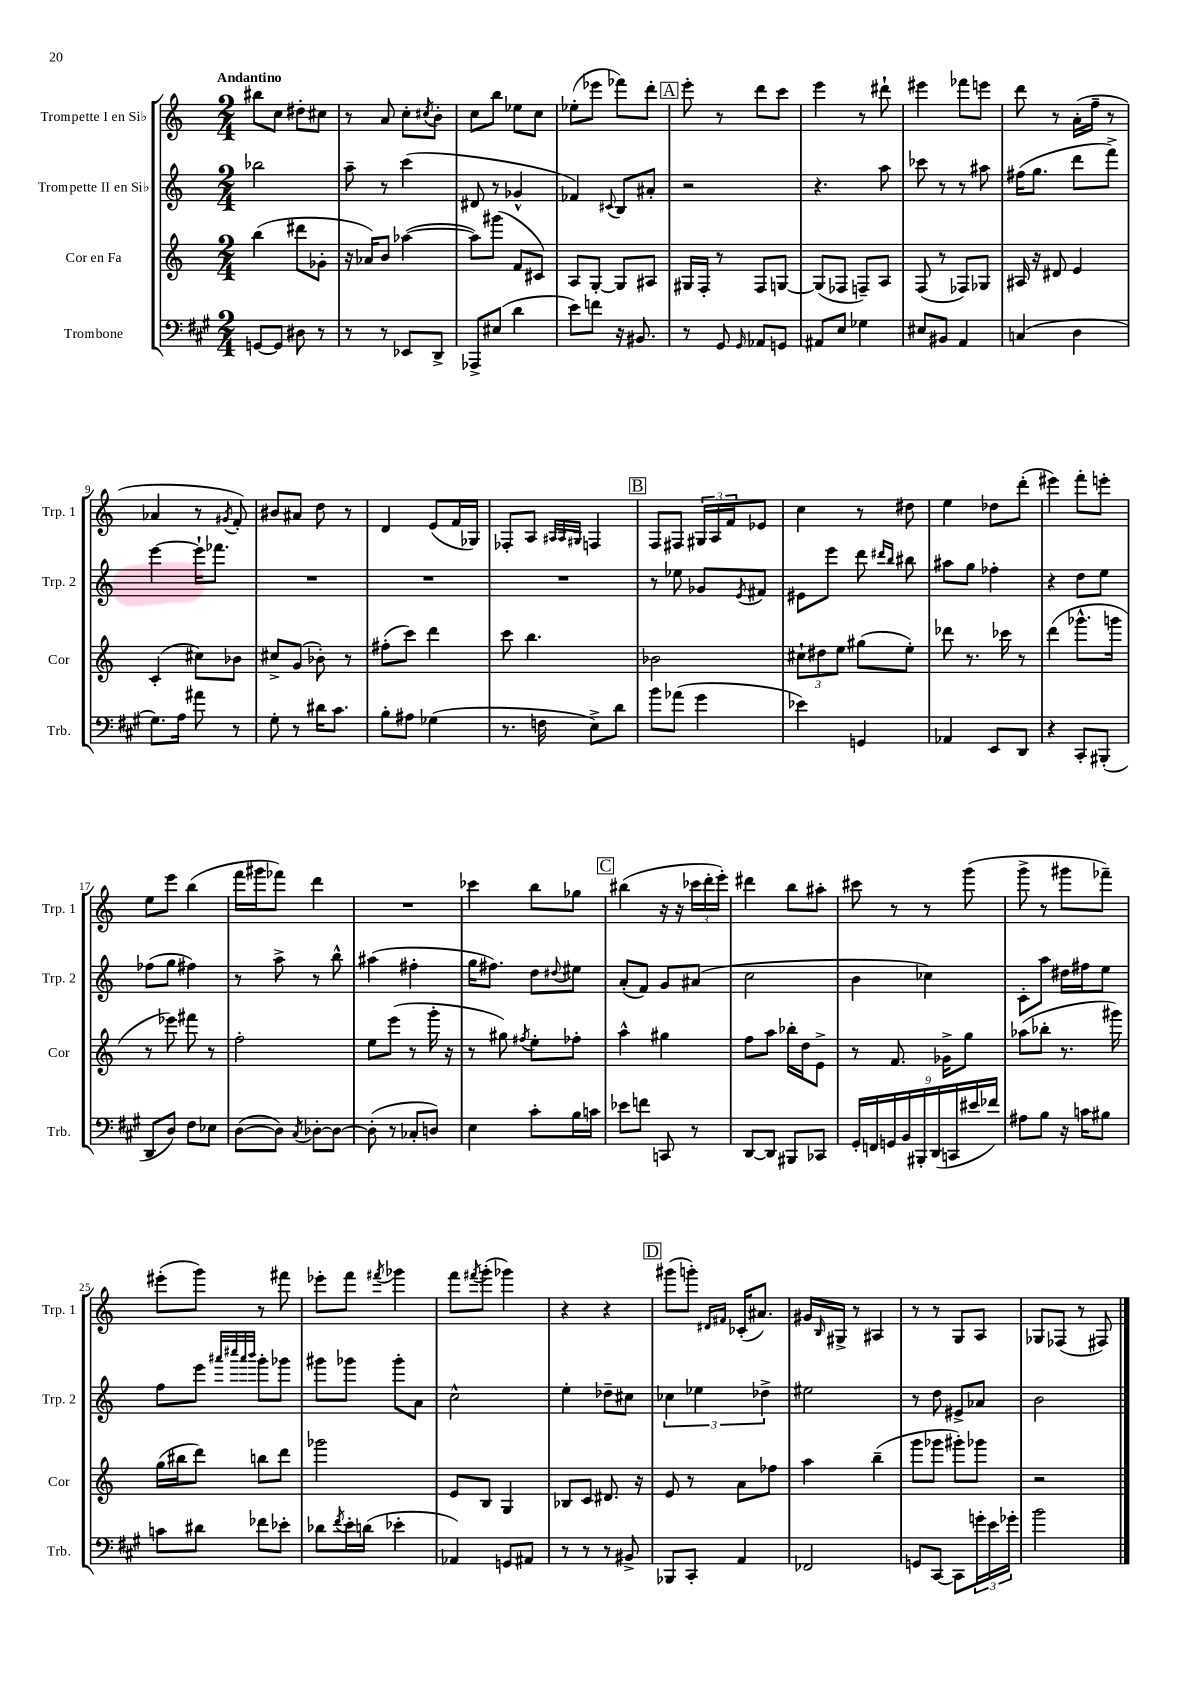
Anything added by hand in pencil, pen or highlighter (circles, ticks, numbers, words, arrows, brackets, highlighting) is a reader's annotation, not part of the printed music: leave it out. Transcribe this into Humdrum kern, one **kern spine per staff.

**kern	**kern	**kern	**kern
*part4	*part3	*part2	*part1
*staff4	*staff3	*staff2	*staff1
*I"Trombone	*I"Cor en Fa	*I"Trompette II en Si♭	*I"Trompette I en Si♭
*I'Trb.	*I'Cor	*I'Trp. 2	*I'Trp. 1
*clefF4	*clefG2	*clefG2	*clefG2
*k[f#c#g#]	*k[]	*k[]	*k[]
*M2/4	*M2/4	*M2/4	*M2/4
=1	=1	=1	=1
!	!	!	!LO:TX:a:B:t=Andantino
[8GGn/L	(4bb\	2bb-X\	8bb#X\L
8GG/J]	.	.	8cc\J
8D#X\	8ddd#X\L	.	8dd#X'\L
8r	8g-X'\J	.	8cc#X\J
=2	=2	=2	=2
8r	16r	8aa~\	8r
.	16a-X/KL)	.	.
8r	8b/J	8r	8a/
8EE-X/L	([4aa-X\	(4ccc\	8cc'\L
.	.	.	8qcc#X/
8DD^/J	.	.	8b'\J
=3	=3	=3	=3
8AAA-X^/L	8aa-\L])	8d#X/	8cc\L
(8E#X/J	(8ggg#X\J	8r	8bb\J
4d\	8f/L	4g-X^^/	8ee-X\L
.	8c#X/J)	.	8cc\J
=4	=4	=4	=4
8e\L)	8A/L	4f-X/)	(8ee-X'\L
8fn\J	[8G'/J	.	8eee-X\J
.	.	8qqc#X/	.
16r	8G/L]	8B/L	8fff-X\L)
8.BB#X/	.	.	.
.	8A#X/J	8a#X'/J	8ddd'\J
!!LO:REH:place=s1:t=A
=5	=5	=5	=5
8r	16G#X/LL	2r	8eee'\
.	16F'/JJ	.	.
8GG#/	8r	.	8r
16qqGG#/	.	.	.
8AA-X/L	8F/L	.	8ddd\L
8GGn/J	[8Gn/J	.	8ccc\J
=6	=6	=6	=6
8AA#X/L	(8G/L]	4.r	4eee\
8E/J	8F-X/J	.	.
4G-X\	8Fn~/L)	.	8r
.	8A/J	8aa\	8ddd#X`\
=7	=7	=7	=7
8E#X/L	(8F/	8ccc-X\	4eee#X\
8BB#X/J	8r	8r	.
4AA/	8F-X/L)	8r	8fff-X\L
.	8G-X/J	8aa#X\	8eeen\J
=8	=8	=8	=8
(4Cn/	16A#X/	(16ff#X\KL	8ddd\
.	16r	8.gg\J	.
.	8d#X/	.	8r
4D\	4e/	8ddd\L	(16a'\LL
.	.	.	16ff~\JJ
.	.	8fff^\J)	8r
!!LO:LB:g=z
=9	=9	=9	=9
8.G#\L)	(4c'/	[4eee\	4a-X/
16A\Jk	.	.	.
8a#X\	8cc#X\L)	16eee`\KL]	8r
.	.	8.fff-X\J	.
.	.	.	8qg#X/
8r	8b-X\J	.	8f'/)
=10	=10	=10	=10
8G#'\	8cc#X^/L	2r	8b#X/L
8r	(8g/J	.	8a#X/J
16d#X\KL	8b-X'\)	.	8dd\
8.c#\J	.	.	.
.	8r	.	8r
=11	=11	=11	=11
8B'\L	(8ff#X'\L	2r	4d/
8A#X\J	8ccc\J)	.	.
(4G-X\	4ddd\	.	(8e/L
.	.	.	16f/L
.	.	.	16G-X/JJ)
=12	=12	=12	=12
8.r	8ccc\	2r	8F-X'/L
.	4.bb\	.	8A/J
16Fn\	.	.	.
.	.	.	32qqA#X/LLL
.	.	.	32qqA#/
.	.	.	32qqG#X/JJJ
8E^\L)	.	.	4Fn/
8d\J	.	.	.
!!LO:REH:place=s1:t=B
=13	=13	=13	=13
8b\L	2b-X\	8r	8F/L
(8a-X\J	.	8ee-X\	8F#X/J
4g#\	.	8g-X/L	24G#X/LL
.	.	.	24A/
.	.	.	24f/J
.	.	8qe/	.
.	.	8f#X/J	8e-X/J
=14	=14	=14	=14
4e-X\)	12cc#X`\L	8e#X\L	4cc\
.	12dd#X\	.	.
.	.	8eee\J	.
.	12ee\J	.	.
4GGn/	(8gg#X\L	8ddd\	8r
.	.	16qqddd#X/LL	.
.	.	16qqbb/JJ	.
.	8ee'\J)	8bb#X\	8dd#X\
=15	=15	=15	=15
4AA-X/	8ddd-X\	8aa#X\L	4ee\
.	8.r	8gg\J	.
8EE/L	.	4ff-X'\	8dd-X\L
.	16ccc-X\	.	.
8DD/J	8r	.	(8ddd'\J
=16	=16	=16	=16
4r	(4ddd\	4r	4eee#X\)
8CC#'/L	8.ggg-X^^\L	8dd\L	8fff'\L
(8BBB#X'/J	.	8ee\J	8eeen'\J
.	16gggn\Jk	.	.
!!LO:LB:g=z
=17	=17	=17	=17
8DD/L	8r	(8ff-X\L	8ee\L
8D/J)	8eee-X\)	8gg\J	8eee\J
8F#\L	8fff#X\	4ff#X\)	(4bb\
8E-X\J	8r	.	.
=18	=18	=18	=18
([8D\L	2ff'\	8r	16fff\LL
.	.	.	16ggg#X\J
8D\J])	.	8aa^\	8fff-X\J)
8qC#/	.	.	.
[8D-X'\L	.	8r	4ddd\
8D-\J_	.	8bb^^\	.
=19	=19	=19	=19
(8D-'\]	8ee\L	(4aa#X\	2r
8r	(8eee\J	.	.
8C-X'/L	8r	4ff#X'\	.
8Dn/J)	16ggg'\	.	.
.	16r	.	.
=20	=20	=20	=20
4E\	8r	16gg\KL	4ccc-X\
.	.	8.ff#X\J)	.
.	8gg#X\)	.	.
.	8qff#X/	.	.
8c#'\L	8ee'\L	8dd\L	8bb\L
.	.	8qqdd#X/	.
16B\L	8ff-X'\J	8ee#X\J	8gg-X\J
16cn\JJ	.	.	.
!!LO:REH:place=s1:t=C
=21	=21	=21	=21
8e-X\L	4aa^^\	(8a'/L	(4bb#X\
8fn\J	.	8f/J)	.
8CCn/	4gg#X\	8g/L	16r
.	.	.	16r
8r	.	(8a#X/J	24ccc-X\LL
.	.	.	24ddd'\
.	.	.	24eee'\JJ)
=22	=22	=22	=22
[8DD/L	8ff\L	2cc\	4ddd#X\
8DD/J]	8aa\J	.	.
8BBB#X/L	16bb-X'\LL	.	8bb\L
.	16dd\J	.	.
8CC-X/J	8e^\J	.	8aa#X'\J
=23	=23	=23	=23
18GG#'/LL	8r	4b\	8ccc#X\
18FFn/	.	.	.
18GGn/	.	.	.
.	8.f/	.	8r
18BB/	.	.	.
18BBB#X'/	.	.	.
.	.	4cc-X\)	8r
(18DD/	.	.	.
.	16g-X^\KL	.	.
18CCn/	.	.	.
.	8gg\J	.	(8ggg\
18e#X/	.	.	.
18f-X/JJ)	.	.	.
=24	=24	=24	=24
8A#X\L	(8aa-X\L	8c'\L	8ggg^\
8B\J	8bb-X'\J	8aa\J	8r
16r	8.r	16dd#X\LL	8ggg#X\L
16cn\KL	.	16ff#X\J	.
8B#X\J	.	8ee\J	8fff-X~\J)
.	16ggg#X\)	.	.
!!LO:LB:g=z
=25	=25	=25	=25
8cn\L	(16gg\LL	8ff\L	(8eee#X'\L
.	16bb#X\J	.	.
8d#X\J	8ddd\J)	8eee\J	8ggg\J)
.	.	32qqaaa#X/LLL	.
.	.	32qqcccc#X/	.
.	.	32qqaaa#/	.
.	.	32qqbbb/JJJ	.
8f-X\L	8bbn\L	8ggg'\L	8r
8e-X'\J	8ddd\J	8ggg-X\J	8fff#X\
=26	=26	=26	=26
8d-X\L	2ggg-X\	8ggg#X\L	8eee-X'\L
8qf#/	.	.	.
16e'\L	.	8ggg-X\J	8fff\J
(16dn\JJ	.	.	.
.	.	.	8qfff#X/
4e-X'\	.	8ggg-'\L	4ggg-X\
.	.	8a\J	.
=27	=27	=27	=27
4AA-X/)	8e/L	2cc^^\	8fff\L
.	.	.	8qfff#X/
.	8B/J	.	(8ggg'\J
8GGn/L	4G/	.	4ggg-X\)
8AA#X/J	.	.	.
=28	=28	=28	=28
8r	8B-X/L	4ee'\	4r
8r	8c/J	.	.
8r	8.d#X/	8dd-X~\L	4r
8BB#X^/	.	8cc#X\J	.
.	16r	.	.
!!LO:REH:place=s1:t=D
=29	=29	=29	=29
8BBB-X/L	8e/	6cc-X\	(8ggg#X\L
8CC#'/J	8r	.	8gggn'\J)
.	.	6ee-X\	.
.	.	.	16qqd#X/LL
.	.	.	16qqf#X/JJ
4AA/	8a\L	.	(16c-X'/KL
.	.	.	8.a#X/J)
.	.	6dd-X^\	.
.	8ff-X\J	.	.
=30	=30	=30	=30
2FF-X/	4aa\	2ee#X\	16g#X/LL
.	.	.	16qqB/
.	.	.	16G#X^/JJ
.	.	.	8r
.	(4bb~\	.	4A#X/
=31	=31	=31	=31
8GGn/L	8ggg\L	8r	8r
[8CC#/J	8ggg-X\J	8dd\	8r
8CC#\L]	8ggg#X'\L)	8e#X^/L	8G/L
24gn'\L	8ggg-X\J	8a-X/J	8A/J
24e\	.	.	.
24g-X'\JJ	.	.	.
=32	=32	=32	=32
2b\	2r	2b\	8G-X/L
.	.	.	(8F-X/J
.	.	.	8r
.	.	.	8F#X/)
==	==	==	==
*-	*-	*-	*-
